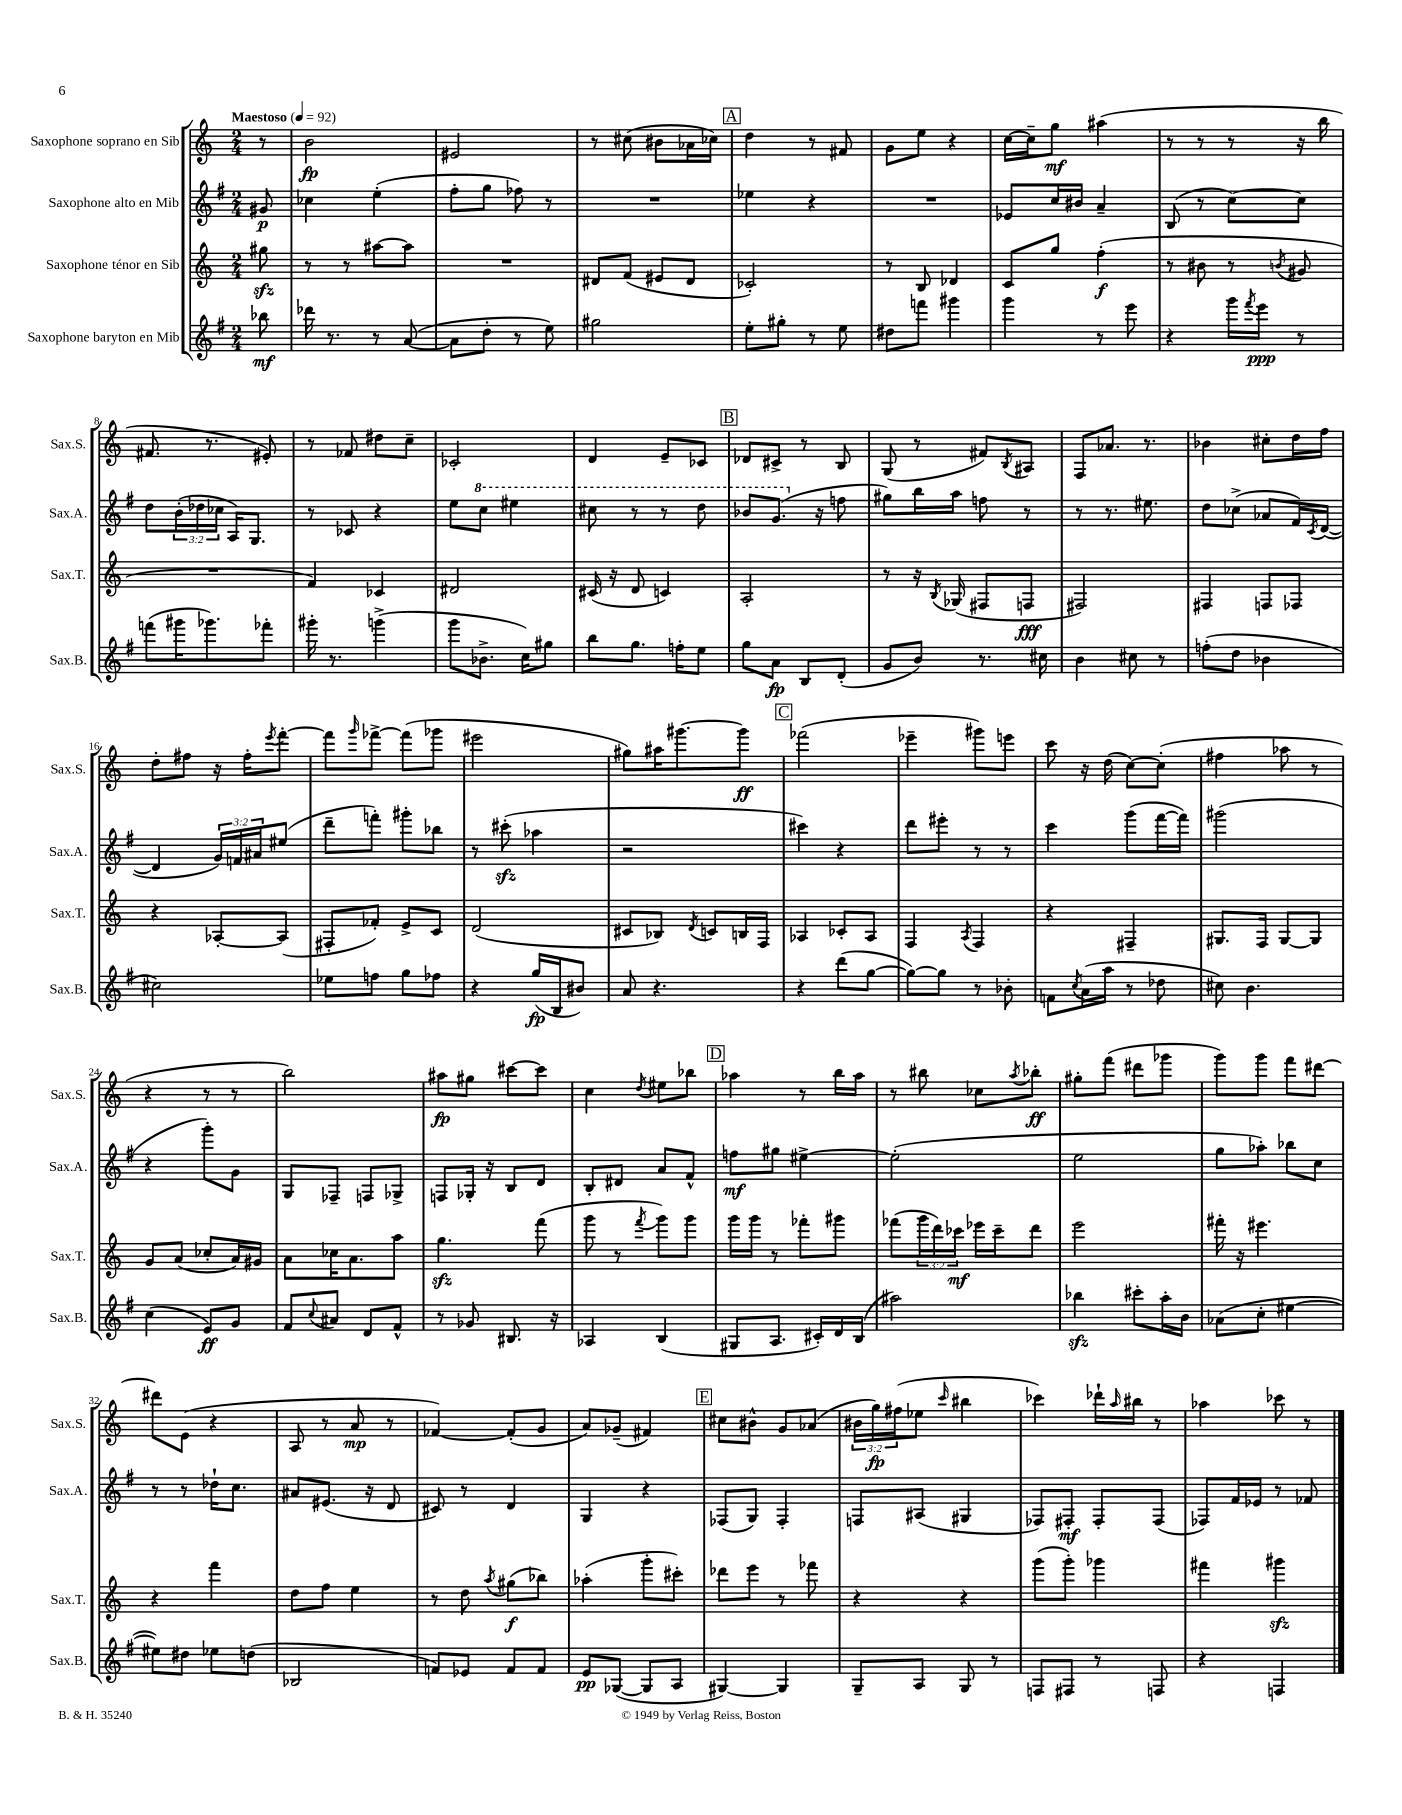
<<
\new StaffGroup <<
\new Staff = "s0" \with { instrumentName = "Saxophone soprano en Sib" shortInstrumentName = "Sax.S." } {
    \clef treble \key c \major \numericTimeSignature \time 2/4 \override Staff.TupletNumber.text = #tuplet-number::calc-fraction-text \partial 8 \tempo "Maestoso" 4 = 92
    r8 |
    b'2\fp |
    eis'2 |
    r8 cis''8( bis'8 aes'16 ces''16) |
    \mark \markup { \box "A" } d''4 r8 fis'8 |
    g'8 e''8 r4 |
    c''16~ c''16-- g''8\mf ais''4( |
    r8 r8 r8 r16 b''16 |
    fis'8. r8. eis'8-.) |
    r8 fes'8 dis''8 c''8-- |
    ces'2-. |
    d'4 e'8-- ces'8 |
    \mark \markup { \box "B" } des'8 cis'8-> r8 b8 |
    g8( r8 fis'8) \acciaccatura { b8 } ais8 |
    f8 aes'8. r8. |
    bes'4 cis''8-. d''16 f''16 |
    d''8-. fis''8 r16 fis''16-. \acciaccatura { e'''8 } f'''8~-. |
    f'''8 \grace { g'''16 } fes'''8~-> fes'''8( ges'''8 |
    eis'''2 |
    gis''8) ais''16 gis'''8.~ gis'''8\ff |
    \mark \markup { \box "C" } fes'''2( |
    ees'''4-- gis'''8) e'''8 |
    c'''8 r16 d''16( c''8~) c''8-.( |
    fis''4 aes''8 r8 |
    r4 r8 r8 |
    b''2) |
    ais''8\fp gis''8 cis'''8~ cis'''8 |
    c''4 \acciaccatura { d''8 } eis''8 bes''8 |
    \mark \markup { \box "D" } aes''4 r8 b''16 aes''16 |
    r8 bis''8 ces''8 \acciaccatura { a''8 } bes''8-.\ff |
    gis''8-. f'''8( dis'''8 ges'''8 |
    g'''8) g'''8 f'''8 dis'''8~ |
    dis'''8 e'8( r4 |
    a8 r8 a'8\mp r8 |
    fes'4~) fes'8-.( g'8 |
    a'8) ges'8--( fis'4) |
    \mark \markup { \box "E" } cis''8 bis'8-^ g'8 aes'8( |
    \tuplet 3/2 { bis'16 g''16\fp) fis''16( } ees''8 \grace { c'''16 } bis''4 |
    ces'''4) des'''16-! \grace { a''16 } bis''16 r8 |
    aes''4 ces'''8 r8 \bar "|." |
}
\new Staff = "s1" \with { instrumentName = "Saxophone alto en Mib" shortInstrumentName = "Sax.A." } {
    \clef treble \key g \major \numericTimeSignature \time 2/4 \override Staff.TupletNumber.text = #tuplet-number::calc-fraction-text \partial 8
    gis'8\p |
    ces''4 e''4-.( |
    fis''8-. g''8 fes''8) r8 |
    R2 |
    \mark \markup { \box "A" } ees''4 r4 |
    R2 |
    ees'8 c''16 bis'16 a'4-- |
    b8( r8 c''8~) c''8 |
    d''8 \tuplet 3/2 { b'16-.( des''16 ces''16 } a16) g8. |
    r8 ces'8 r4 |
    e''8 \ottava #1 c'''8 eis'''4 |
    cis'''8 r8 r8 d'''8 |
    \mark \markup { \box "B" } bes''8 g''8.( \ottava #0 r16 f''8 |
    gis''8) b''16 a''16 f''8 r8 |
    r8 r8. eis''8. |
    d''8 ces''8->( aes'8 fis'16) \acciaccatura { c'8 } d'16~( |
    d'4 \tuplet 3/2 { g'16) f'16 ais'16 } eis''8( |
    d'''8-- f'''8-.) gis'''8-. bes''8 |
    r8 cis'''8-.\sfz( aes''4 |
    r2 |
    \mark \markup { \box "C" } cis'''4) r4 |
    d'''8 eis'''8-. r8 r8 |
    c'''4 g'''8( fis'''16~ fis'''16) |
    gis'''2( |
    r4 g'''8-.) g'8 |
    g8 fes8-- f8 ges8-> |
    f8 ges16-. r16 b8 d'8 |
    b8-. dis'8 a'8 fis'8-^ |
    \mark \markup { \box "D" } f''8\mf gis''8 eis''4~-> |
    eis''2-.( |
    e''2 |
    g''8 aes''8-.) bes''8 c''8 |
    r8 r8 des''16-! c''8. |
    ais'8 eis'8.( r16 d'8 |
    cis'8) r8 d'4 |
    g4 r4 |
    \mark \markup { \box "E" } fes8( g8) fes4-. |
    f8 ais8( gis4 |
    fes8) fis8-.\mf fis8-. fis8( |
    fes8) fis'16 ees'16 r8 fes'8 \bar "|." |
}
\new Staff = "s2" \with { instrumentName = "Saxophone ténor en Sib" shortInstrumentName = "Sax.T." } {
    \clef treble \key c \major \numericTimeSignature \time 2/4 \override Staff.TupletNumber.text = #tuplet-number::calc-fraction-text \partial 8
    gis''8\sfz |
    r8 r8 ais''8~ ais''8 |
    R2 |
    dis'8 f'8( eis'8 dis'8 |
    \mark \markup { \box "A" } ces'2-.) |
    r8 b8 des'4 |
    c'8 g''8 f''4-.\f( |
    r8 bis'8 r8 \acciaccatura { b'8 } gis'8 |
    R2 |
    f'4) ces'4 |
    dis'2 |
    cis'16( r16 d'8 c'4) |
    \mark \markup { \box "B" } a2-. |
    r8 r16 \acciaccatura { b8 } ges16( fis8 f8\fff |
    fis2) |
    fis4 f8 fes8 |
    r4 aes8~-. aes8( |
    fis8-. fes'8-.) e'8-> c'8 |
    d'2( |
    cis'8 bes8) \acciaccatura { d'8 } c'8 b16 f16 |
    \mark \markup { \box "C" } aes4 ces'8-. aes8 |
    f4 \acciaccatura { a8 } f4 |
    r4 fis4-- |
    gis8. f16 gis8~ gis8 |
    g'8 a'8( ces''8-. a'16) gis'16 |
    a'8 ces''16 a'8. a''8 |
    g''4.\sfz f'''8( |
    g'''8 r8 \acciaccatura { f'''8 } g'''8) g'''8 |
    \mark \markup { \box "D" } g'''16 g'''16 r8 fes'''8-. gis'''8 |
    fes'''8( \tuplet 3/2 { g'''16 d'''16) ces'''16\mf } ees'''16 ces'''16-- d'''8 |
    e'''2 |
    fis'''16-. r16 eis'''4. |
    r4 f'''4 |
    d''8 f''8 e''4 |
    r8 d''8 \acciaccatura { a''8 } gis''8\f( bes''8) |
    aes''4-.( g'''8-. cis'''8-.) |
    \mark \markup { \box "E" } des'''8 e'''8 r8 fes'''8 |
    r4 r4 |
    g'''8( g'''8-.) ges'''4 |
    fis'''4 gis'''4\sfz \bar "|." |
}
\new Staff = "s3" \with { instrumentName = "Saxophone baryton en Mib" shortInstrumentName = "Sax.B." } {
    \clef treble \key g \major \numericTimeSignature \time 2/4 \partial 8
    bes''8\mf |
    des'''16 r8. r8 a'8~( |
    a'8 d''8-. r8 e''8) |
    gis''2 |
    \mark \markup { \box "A" } e''8-. gis''8-. r8 e''8 |
    dis''8 f'''8 gis'''4 |
    g'''4 r8 e'''8 |
    r4 g'''16 \acciaccatura { fis'''8 } e'''16\ppp r8 |
    f'''8( gis'''16 ges'''8.) fes'''8-. |
    gis'''16-. r8. g'''4->( |
    g'''8 bes'8.-> c''16) gis''8 |
    b''8 g''8. f''16-. e''8 |
    \mark \markup { \box "B" } g''8 a'8\fp b8 d'8-.( |
    g'8 b'8) r8. cis''16 |
    b'4 cis''8 r8 |
    f''8-.( d''8 bes'4 |
    cis''2) |
    ees''8 f''8 g''8 fes''8 |
    r4 g''16\fp( b16 bis'8) |
    a'8 r4. |
    \mark \markup { \box "C" } r4 d'''8( g''8~ |
    g''8~) g''8 r8 bes'8-. |
    f'8 \acciaccatura { c''8 } a'16( a''16 r8 des''8 |
    cis''8) b'4. |
    c''4( e'8\ff) g'8 |
    fis'8 \appoggiatura { c''8 } ais'8 d'8 fis'8-^ |
    r8 ges'8 bis8. r16 |
    aes4 b4( |
    \mark \markup { \box "D" } gis8 a8. cis'16-.) d'16 b16( |
    ais''2) |
    bes''4\sfz cis'''8-. a''16-. b'16 |
    aes'8( c''8-. eis''4~ |
    eis''8) dis''8 ees''8 d''8( |
    bes2 |
    f'8) ees'8 f'8 f'8 |
    e'8\pp ges8~( ges8 a8 |
    \mark \markup { \box "E" } gis4~) gis4 |
    g8-- a8 g8 r8 |
    f8 fis8 r8 f8 |
    r4 f4 \bar "|." |
}
>>
>>
